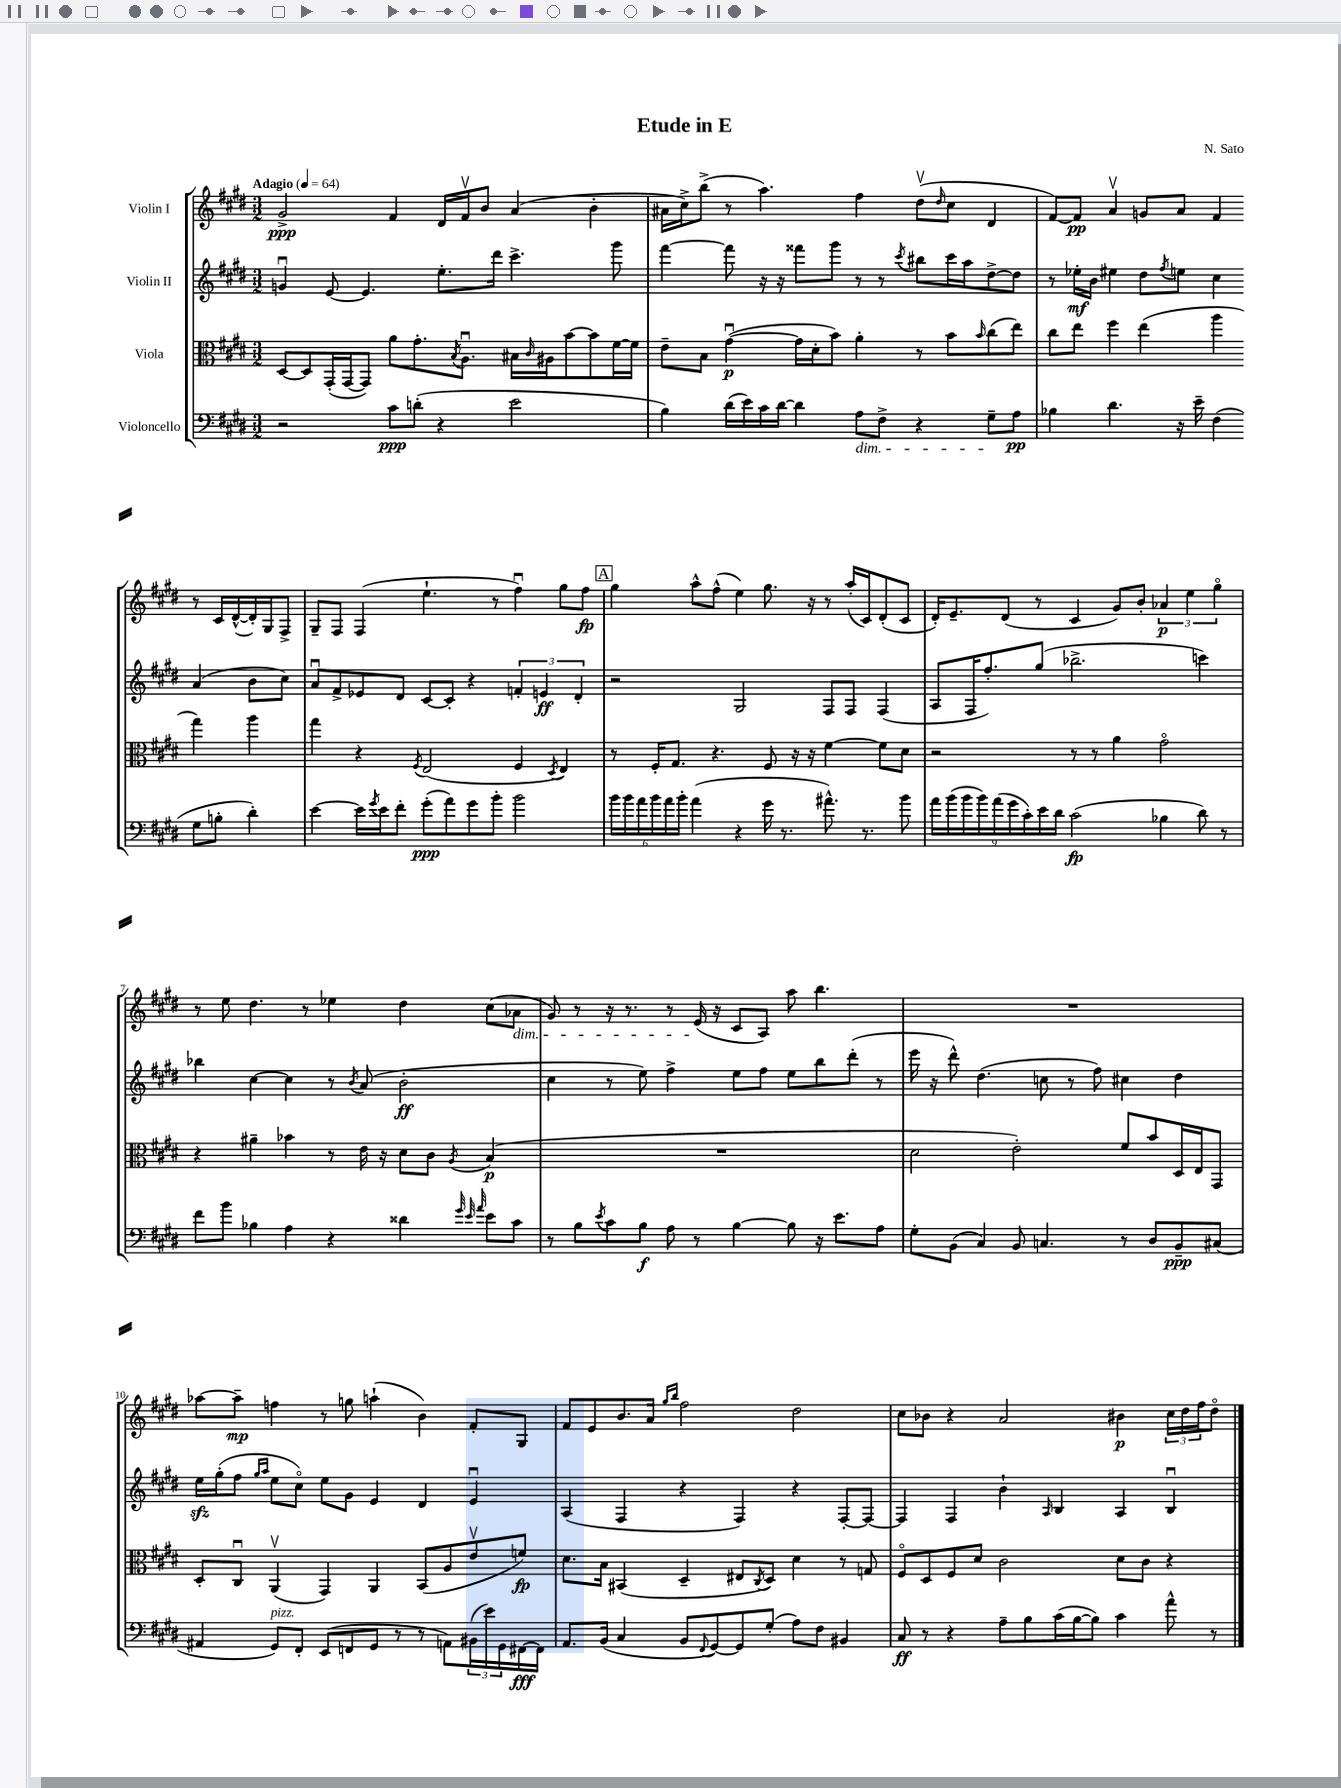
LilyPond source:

\header { title = "Etude in E" composer = "N. Sato" }
<<
\new StaffGroup <<
\new Staff = "s0" \with { instrumentName = "Violin I" } {
    \clef treble \key e \major \numericTimeSignature \time 3/2 \tempo "Adagio" 4 = 64
    gis'2->\ppp fis'4 dis'16 fis'16\upbow b'8 a'4( b'4-. |
    ais'16 cis''16->) b''8->( r8 a''4.) fis''4 dis''8\upbow( \grace { dis''16 } cis''8 dis'4 |
    fis'8~) fis'8\pp a'4\upbow g'8 a'8 fis'4 r8 cis'16 dis'16~-^( dis'16-.) gis16 fis8-> |
    gis8-- fis8 fis4( e''4.-! r8 fis''4\downbow) gis''8 fis''8\fp |
    \mark \markup { \box "A" } gis''4 a''8-^ fis''8-^( e''4) gis''8. r16 r8 a''16-.( cis'16) dis'8-.( cis'8 |
    dis'16-.) e'8.-- dis'8( r8 cis'4 gis'8) b'8-. \tuplet 3/2 { aes'4\p e''4 gis''4\flageolet } |
    r8 e''8 dis''4. r8 ees''4 dis''4 cis''8( aes'8\dim |
    gis'8) r8 r16 r8. r8 e'16\!( r16 cis'8 a8) a''8 b''4. |
    R1. |
    aes''8~ aes''8--\mp f''4 r8 g''8 a''4-!( b'4) fis'8-. gis8 |
    fis'8 e'8 b'8. a'16 \grace { gis''16 b''16 } fis''2 dis''2 |
    cis''8 bes'8 r4 a'2 bis'4\p \tuplet 3/2 { cis''16 dis''16 fis''16 } dis''8\flageolet \bar "|." |
}
\new Staff = "s1" \with { instrumentName = "Violin II" } {
    \clef treble \key e \major \numericTimeSignature \time 3/2
    g'4\downbow e'8~ e'4. e''8.-. dis'''16 cis'''4.-> gis'''8 |
    fis'''4~ fis'''8 r16 r16 fisis'''8 gis'''8 r8 r8 \acciaccatura { cis'''8 } bis''8 cis'''16 a''16 dis''8~-> dis''8 |
    r8 ees''16-.\mf b'16 eis''4 dis''8 \acciaccatura { fis''8 } e''8 cis''4 a'4( b'8 cis''8) |
    a'8\downbow fis'8-> ees'8 dis'8 cis'8~ cis'8-. r4 \tuplet 3/2 { f'4-. e'4\ff dis'4-. } |
    \mark \markup { \box "A" } r2 gis2 fis8 fis8 fis4( |
    a8 fis16 fis''8.-.) gis''8( bes''2.-> c'''4) |
    bes''4 cis''4~ cis''4 r8 \acciaccatura { b'8 } a'8( b'2-.\ff |
    cis''4 r8 e''8) fis''4-> e''8 fis''8 e''8 b''8 dis'''8-.( r8 |
    e'''16 r16 dis'''8-^) dis''4.( c''8 r8 fis''8) cis''4 dis''4 |
    e''16\sfz gis''16-.( fis''8 \grace { gis''16 a''16 } e''8 cis''8\flageolet) e''8 gis'8 e'4 dis'4 e'4\downbow |
    a4( fis4 r4 fis4) r4 fis8~-. fis8~ |
    fis4 fis4 b'4-! \grace { a16 } b4 a4 b4\downbow \bar "|." |
}
\new Staff = "s2" \with { instrumentName = "Viola" } {
    \clef alto \key e \major \numericTimeSignature \time 3/2
    dis8~ dis8 gis,16-.( gis,16~ gis,8) a'8 gis'8.-. \acciaccatura { b8 } a8.\downbow bis16 \grace { cis'16 } ais16 b'8~ b'8 fis'16~ fis'16 |
    e'8-- b8 gis'4~\downbow\p( gis'16 dis'16-. b'8) a'4-. r8 b'8 \grace { b'16 } cis''8( e''8) |
    cis''8 e''8 fis''4 e''4( a''4 gis''4) a''4 |
    gis''4 r4 \acciaccatura { fis8 } e2( fis4 \acciaccatura { dis8 } e4) |
    \mark \markup { \box "A" } r8 fis16-. gis8. r4. fis8 r16 r16 fis'4~ fis'8 dis'8 |
    r2 r8 r8 a'4 gis'2\flageolet |
    r4 ais'4-- bes'4 r8 e'16 r16 dis'8 cis'8 \acciaccatura { a8 } b4\p( |
    R1. |
    dis'2 e'2-.) fis'8 b'8 dis16 e16 gis,8 |
    dis8-. cis8\downbow a,4\upbow( gis,4) a,4 b,8( a8 e'8\upbow f'8\fp) |
    dis'8. b16 bis,4( dis4-- eis8 \acciaccatura { cis8 } dis8) dis'4 r8 g8 |
    fis8\flageolet dis8 fis8 dis'8 cis'2 dis'8 cis'8 r4 \bar "|." |
}
\new Staff = "s3" \with { instrumentName = "Violoncello" } {
    \clef bass \key e \major \numericTimeSignature \time 3/2
    r2 cis'8\ppp d'8-.( r4 e'2 |
    b4) dis'16( e'16) cis'16 dis'16~ dis'4 a8\dim fis8-> r4 gis8--\! a8\pp |
    bes4 dis'4. r16 e'16-- fis4( gis8 b8-. dis'4-.) |
    e'4~ e'16 \acciaccatura { gis'8 } e'16 fis'8-. gis'8-.\ppp( a'8) gis'8 b'8-. b'2 |
    \mark \markup { \box "A" } \tuplet 6/4 { b'16 b'16 a'16 b'16 a'16 b'16-. } a'4( r4 gis'16 r8. ais'8.-^) r8. b'8 |
    \tuplet 9/8 { a'16 b'16( b'16 b'16) a'16( gis'16 cis'16-.) e'16 dis'16 } cis'2\fp( bes4 dis'8) r8 |
    fis'8 b'8 bes4 a4 r4 disis'4 \grace { gis'32 e'32 a'32 } e'8 cis'8 |
    r8 b8 \acciaccatura { e'8 } cis'8 b8\f a8 r8 b4~ b8 r16 e'8. a8 |
    gis8-. b,8( cis4) b,8 c4. r8 dis8 b,8--\ppp cis8( |
    ais,4 gis,8^\markup { \italic "pizz." }) fis,8-. e,8( f,8 gis,8 r8 r8 a,8) \tuplet 3/2 { bis,16( e'16) gis,16 } fis,16~\fff fis,16 |
    a,8. b,16( cis4 b,8 \appoggiatura { fis,8 } gis,8~) gis,8 gis8-.( a8) fis8 bis,4 |
    cis8\ff r8 r4 a8-- b8 cis'16( b16~ b8) cis'4 a'8-^ r8 \bar "|." |
}
>>
>>
